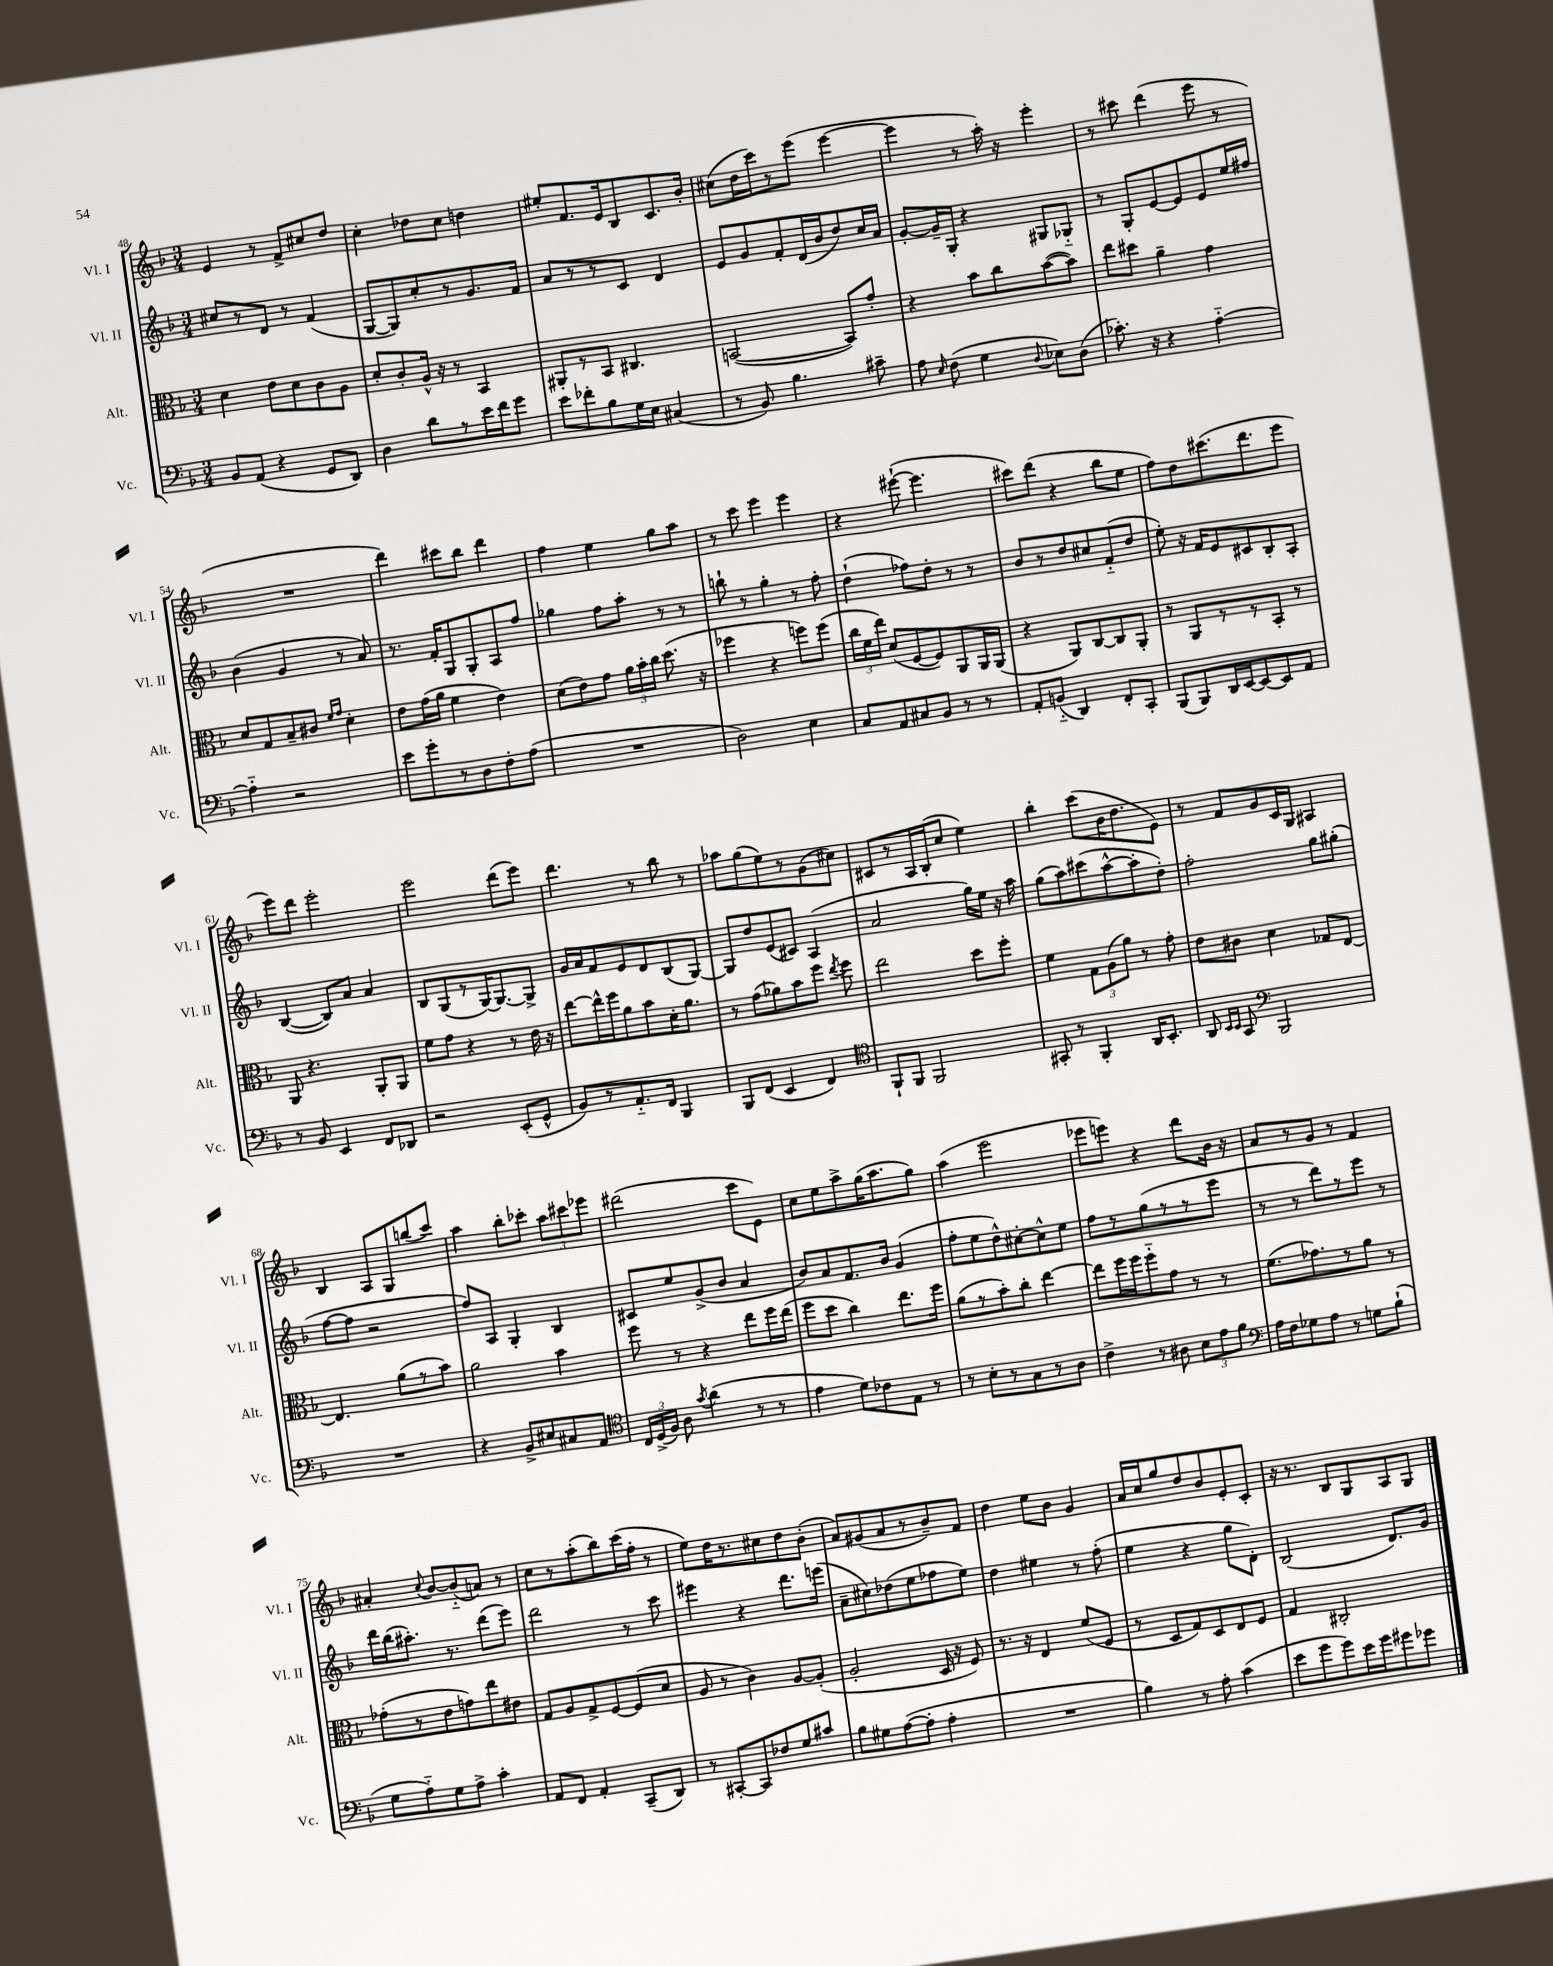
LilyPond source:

<<
\new StaffGroup <<
\new Staff = "s0" \with { instrumentName = "Vl. I" shortInstrumentName = "Vl. I" } {
    \clef treble \key f \major \numericTimeSignature \time 3/4
    \autoBeamOff e'4 r8 f'8[-> cis''8 d''8] |
    c''4-. des''8[ c''8] d''4 |
    eis''8[-. f'8. e'16 bes8 c'8. bes'16]-. |
    cis''8[( d''16 c'''16) r8 e'''8]( e'''4~ |
    e'''4 r8 a''16-.) r16 e'''4-. |
    r8 cis'''8 d'''4( e'''8 r8 |
    R2. |
    d'''4) cis'''8[ bes''8] d'''4 |
    f''4 e''4 g''8[ a''8] |
    r8 c'''8 e'''4 e'''4 |
    r4 eis'''8~-!( eis'''4. |
    cis'''8[) d'''8]( r4 bes''8[ e''8] |
    f''8[) d''8 cis'''8.( d'''8. e'''8] |
    e'''8[) d'''8] e'''2-. |
    e'''2 d'''8[( e'''8]) |
    d'''4. r8 bes''8 r8 |
    aes''8[ g''8( e''8) r8 g'8( cis''8]) |
    cis'8[ r8 a16 bes16-.( c''8] e''4) |
    bes''4-. c'''8[( bes'16 d''8. e'8]) |
    r8 f'8[ g'8 c'16 g16] ais4 |
    bes4 a8[ g8 b''8( c'''8]) |
    a''4 bes''8[-. ces'''8]-. \tuplet 3/2 { a''8[ cis'''8 ees'''8] } |
    dis'''2( c'''8[ e'8]) |
    c''8[ e''8 a''8-> g''16( a''8. g''8]) |
    a''4( e'''2 |
    ees'''8[ e'''8]) r4 d'''8[ bes'16] r16 |
    a'8[ r8 g'8] r8 f'4 |
    ais'4-. \appoggiatura { c''8 } bes'8[~ bes'8-_( a'8]) r8 |
    c''8[ r8 a''8-.( bes''8) c'''16( f''16]-. r8 |
    e''8[) d''16 r8. cis''8 d''8 bes'8]-.( |
    a'8[) gis'8( a'8 r8 bes'8--) f'8] |
    d''4 e''8[ bes'8] g'4 |
    a'16[ c''16 g''8 d''8 bes'8 e'8-. c'8]-. |
    r16 r8. bes8[ g8 a8 g8] \bar "|." |
}
\new Staff = "s1" \with { instrumentName = "Vl. II" shortInstrumentName = "Vl. II" } {
    \clef treble \key f \major \numericTimeSignature \time 3/4
    \autoBeamOff cis''8[ r8 d'8] r8 f'4( |
    g8[~ g8) c''8-. r8 g'8. f'16] |
    a'8[ r8 r8 c'8] d'4 |
    e'8[ g'8 f'8-. d'16( bes'16 d''8) c''16 a'16] |
    g'8[~-. g'16-- g16]-. r4 gis8[ ges8]-_ |
    r8 g8[-. e'8~ e'8 e'8 e''16 fis''16] |
    bes'4( g'4 r8 a'8) |
    r8. f'16[-. g8 g8-. a8 f''8] |
    ges''4 f''8[ a''8]-. r8 r8 |
    b''8-! r8 g''4-. r8 f''8-. |
    d''4-!( fes''8[) d''8]-. r8 r8 |
    bes'8[ r8 d''8 cis''8 f'8-_( d''8] |
    e''8-.) r16 f'16[ e'8 cis'8 bes8-. a8]-. |
    bes4~( bes8[) a'8] a'4 |
    bes8[ g8( r8 g16~) g8.~ g8]-> |
    g'16[ a'16 f'8 e'8 d'8 bes8( g8]~) |
    g8[ d''8 e'8( cis'8]) a4( |
    a'2 g''16[) e''16] r16 a''16 |
    g''8[( a''8) cis'''8( a''8~-^ a''8-. d''8]-.) |
    f''2-. g''8[ gis''8]-.( |
    f''8[~ f''8] r2 |
    f''8[) a8] g4-. bes4 |
    cis'8[ e''8 g'8->( bes'8] a'4 |
    bes'8[) a'8 f'8. bes'16] g'4( |
    f''8[-. e''8 d''8-^) cis''8~-. cis''8-^ e''8] |
    f''8[ r8 g''8( r8 r8 e'''8] |
    r8 r8 d'''8[) r8 e'''8] r8 |
    d'''16[ bes''16( ais''8.]-.) r8. d'''8[( e'''8]) |
    d'''2 r8 c'''8 |
    eis'''4 r4 d'''8.[ e'''16]( |
    a'8[-- cis''8) des''8( e''8 fes''8 e''8]) |
    d''4 eis''4 r8 f''8-.( |
    e''4 r4 g''8[ d'8]-.) |
    bes2( d'8.[) g'16] \bar "|." |
}
\new Staff = "s2" \with { instrumentName = "Alt." shortInstrumentName = "Alt." } {
    \clef alto \key f \major \numericTimeSignature \time 3/4
    \autoBeamOff d'4 e'8[ d'8 c'8 a8] |
    d'8[-. c'8-. a16]-^ r16 r8 bes,4 |
    ais,8[-. r8 bes,8] cis4. |
    b,2~( b,8[) g'8]-. |
    r4 bes'8[ c''8 bes'8~( bes'8]) |
    e''8[ dis''8] a'4-- g'4 |
    d'8[ g8 bes8-- cis'8] \grace { f'16[ g'16] } d'4-. |
    e'8[ g'16( a'16] f'4 e'4) |
    d'8[( e'8) g'8] \tuplet 3/2 { a'16[ bes'16-. c''16] } d''8.( r16 |
    fes''4 r4 f''8[) f''8]( |
    \tuplet 3/2 { c''16[ f'16 e''16]) } d'8[( f8~ f8) a,8 a,16 a,16]( |
    r4 a,8[) c8~ c8 a,8]-. |
    r8 a,8[ r8 r8 bes,8]-. r8 |
    a,8 r4. a,8[-. a,8] |
    f'8[ g'8] r4 r8 e'16 r16 |
    e''8[~ e''16-^ f''16 a'8 bes'8 d'16-. a'8.] |
    r8 g'8[( aes'8) bes'8 f''8] \acciaccatura { e''8 } f''8 |
    e''2 d''8[ f''8]-. |
    f'4 \tuplet 3/2 { g8[ a8( a'8]) } r8 g'8-. |
    e'8[ cis'8] d'4 ges8[ e8]~ |
    e4. a'8[( r8 bes'8]) |
    a'2 bes'4 |
    f''8 r8 r4 e''8[ f''16 e''16]( |
    f''8[ d''8] c''4) e''8.[ f''16] |
    a'8[( r8 bes'8-.) c''8]-. e''4~ |
    e''8[ f''16 f''16 f''8-_ g'8] r8 r8 |
    f'8.[( ges'8.) r8 a'8] r8 |
    ges'8[-.( r8 e'8 g'8) e''8 eis'8] |
    g8[ a8 g8-> f8~ f8( d'8] |
    a8 r8 c'4) a8[~ a8]-.( |
    a2-. d16 r16 f8) |
    r8. r16 e4 f'8[( f8] |
    r8 d8[ g8) d8 e8 f8] |
    g4 cis2-. \bar "|." |
}
\new Staff = "s3" \with { instrumentName = "Vc." shortInstrumentName = "Vc." } {
    \clef bass \key f \major \numericTimeSignature \time 3/4
    \autoBeamOff bes,8[ a,8]( r4 g,8[ d,8]) |
    d4 d'8[ r8 e'16 f'16 g'8] |
    e'8[ fes'8-. bes8 g16 e16] cis4( |
    r8 bes,8) bes4. cis'8-- |
    a8 \grace { e16 } f8( g4 \appoggiatura { d8 } ees8[) d8]( |
    ces'8.-.) r16 r4 a4~-_ |
    a4-_ r2 |
    e'8[ g'8-. r8 d8 f8-. a8]( |
    R2. |
    d2) e4 |
    c8[ a,8 cis8 bes,8] r8 r8 |
    a,8[-. b,8]-_( d,4) f,8[-. c,8]-. |
    bes,,8[( bes,,8) d,16 e,16~ e,8~ e,8 a,8] |
    r8 bes,8 e,4 f,8[ des,8] |
    r2 e,8[-.( g,8]-^ |
    bes,8[) r8 a,8.-_ f,16] bes,,4 |
    bes,,8[ f,8]( e,4 f,4) |
    \clef tenor f,8[-! f,8] f,2 |
    gis,8-. r8 f,4-. a,16[ bes,8.]-. |
    a,8 \grace { bes,16[ bes,16] } g,8 \clef bass bes,,2 |
    R2. |
    r4 bes,8[-> eis8 cis8 a,8] |
    \clef tenor \tuplet 3/2 { c16[ d16->( f16]) } a8 \acciaccatura { g'8 } a'4( r8 r8 |
    e'4 d'8[) ces'8 e8] r8 |
    r8 bes8[-. r8 g8 r8 a8] |
    c'4-> r8 ais8 \tuplet 3/2 { bes8[ e'8 f'8] } |
    \clef bass a16[ f16 ges8 a8] r8 g8[ bes8]-!( |
    g8[ a8-_) g8 a8]-> c'4-. |
    a,8[ f,8] a,4-. c,8[--( d,8]) |
    r8 cis,8[~-. cis,8 fes8 g8 cis'8] |
    bes8[ gis8 a8~( a8]-. a4-. |
    R2. |
    bes4) r8 a8-. c'4( |
    e'8[ g'8 g'8) e'16 g'16 gis'8 ges'8] \bar "|." |
}
>>
>>
\layout { \context { \Score currentBarNumber = #48 } }
